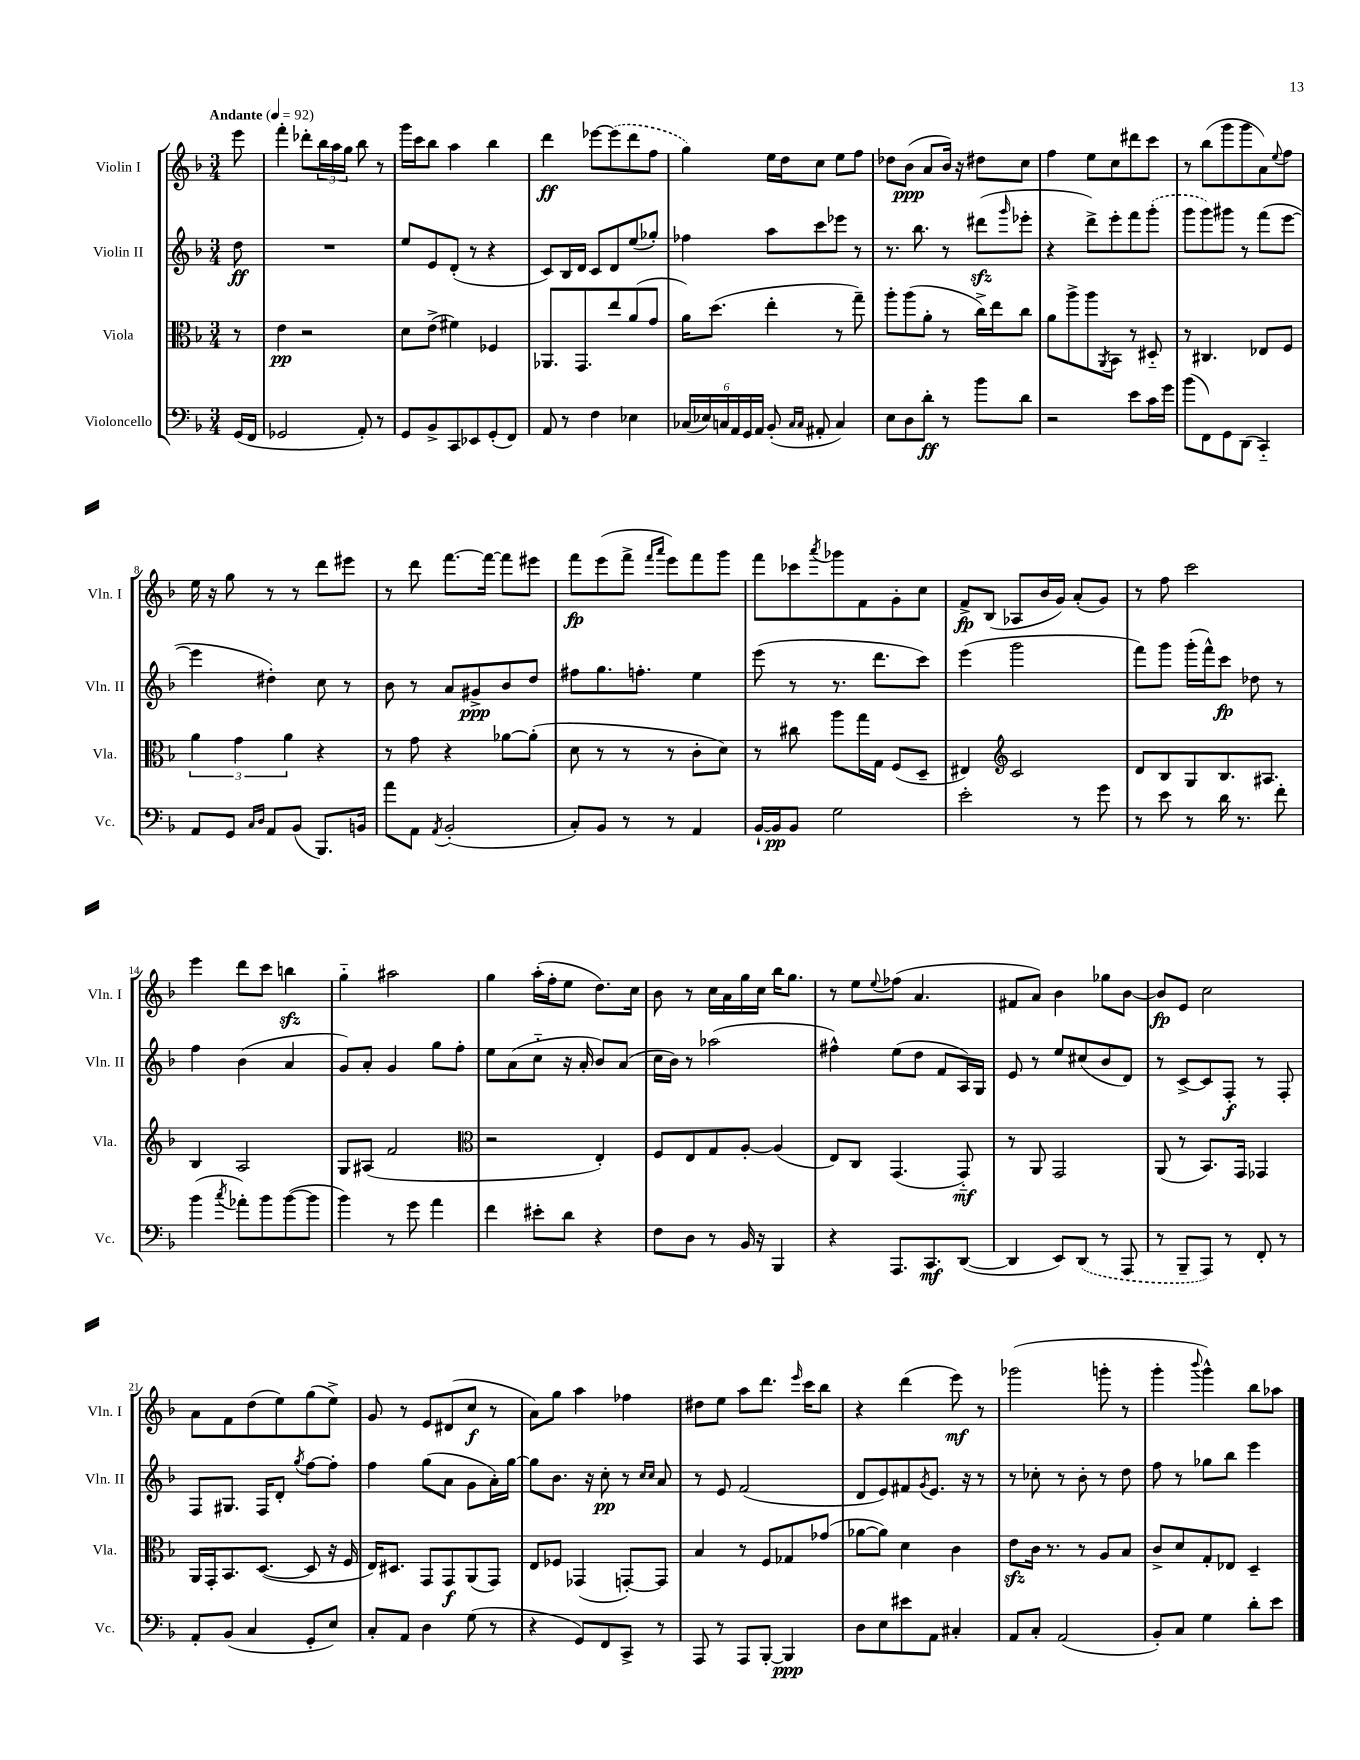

**kern	**dynam	**kern	**dynam	**kern	**dynam	**kern	**dynam
*part4	*part4	*part3	*part3	*part2	*part2	*part1	*part1
*staff4	*staff4	*staff3	*staff3	*staff2	*staff2	*staff1	*staff1
*I"Violoncello	*	*I"Viola	*	*I"Violin II	*	*I"Violin I	*
*I'Vc.	*	*I'Vla.	*	*I'Vln. II	*	*I'Vln. I	*
*clefF4	*	*clefC3	*	*clefG2	*	*clefG2	*
*k[b-]	*	*k[b-]	*	*k[b-]	*	*k[b-]	*
*M3/4	*	*M3/4	*	*M3/4	*	*M3/4	*
*MM92	*	*MM92	*	*MM92	*	*MM92	*
=	=	=	=	=	=	=	=
!	!	!	!	!	!	!LO:TX:a:B:t=Andante	!
(16GG/LL	.	8r	.	8dd\	ff	8eee\	.
16FF/JJ	.	.	.	.	.	.	.
=1	=1	=1	=1	=1	=1	=1	=1
2GG-X/	.	4e\	pp	2.r	.	4fff'\	.
.	.	2r	.	.	.	8ddd-X'\L	.
.	.	.	.	.	.	24bb-\L	.
.	.	.	.	.	.	24aa\	.
.	.	.	.	.	.	24gg\JJ	.
8AA'/)	.	.	.	.	.	8bb-\	.
8r	.	.	.	.	.	8r	.
=2	=2	=2	=2	=2	=2	=2	=2
8GG/L	.	8d\L	.	8ee/L	.	16ggg\LL	.
.	.	.	.	.	.	16ccc\J	.
8BB-^/	.	(8e^\J	.	8e/	.	8bb-\J	.
8CC/	.	4f#X\)	.	(8d'/J	.	4aa\	.
8EE-X/	.	.	.	8r	.	.	.
(8GG'/	.	4F-X/	.	4r	.	4bb-\	.
8FF/J)	.	.	.	.	.	.	.
=3	=3	=3	=3	=3	=3	=3	=3
8AA/	.	8.AA-X/L	.	8c/L)	.	4ddd\	ff
8r	.	.	.	16B-/L	.	.	.
.	.	8.GG/	.	16d/JJ	.	.	.
4F\	.	.	.	8c/L	.	[8eee-X\L	.
.	.	8ee/	.	8d/	.	(8eee-\]	.
4E-X\	.	(8a/	.	(8ee/	.	8ddd\	.
.	.	8g/J	.	8gg-X'/J)	.	8ff\J	.
=4	=4	=4	=4	=4	=4	=4	=4
(24C-X/LL	.	16a\KL)	.	4ff-X\	.	4gg\)	.
24E-X/)	.	.	.	.	.	.	.
.	.	(8.dd\J	.	.	.	.	.
24Cn/	.	.	.	.	.	.	.
24AA/	.	.	.	.	.	.	.
24GG/	.	.	.	.	.	.	.
24AA/JJ	.	.	.	.	.	.	.
(8BB-'/	.	4ee'\	.	8aa\L	.	16ee\LL	.
.	.	.	.	.	.	16dd\J	.
16qqC/LL	.	.	.	.	.	.	.
16qqC/JJ	.	.	.	.	.	.	.
8AA#X'/	.	.	.	8ccc\	.	8cc\J	.
4C/)	.	8r	.	8eee-X\J	.	8ee\L	.
.	.	8gg~\)	.	8r	.	8ff\J	.
=5	=5	=5	=5	=5	=5	=5	=5
8E\L	.	8aa'\L	.	8.r	.	8dd-X\L	.
8D\	.	(8aa\	.	.	.	(8b-\J	ppp
.	.	.	.	8.bb-\	.	.	.
8d'\J	ff	8a'\J	.	.	.	8a/L	.
8r	.	8r	.	8r	.	16b-/Jk)	.
.	.	.	.	.	.	16r	.
8b-\L	.	16cc^\LL)	.	(8ddd#Xzz\L	.	8dd#X\L	.
.	.	16ee\J	.	.	.	.	.
.	.	.	.	16qqggg/	.	.	.
8d\J	.	8cc\J	.	8eee-X'\J	.	8cc\J	.
=6	=6	=6	=6	=6	=6	=6	=6
2r	.	8a\L	.	4r	.	4ff\	.
.	.	8aa^\	.	.	.	.	.
.	.	8aa\	.	8ddd^\L)	.	8ee\L	.
.	.	8qAA/	.	.	.	.	.
.	.	8BB-\J	.	8eee'\	.	8cc\	.
8e\L	.	8r	.	8fff\	.	8ddd#X\	.
16c\L	.	8D#X/	.	(8ggg'\J	.	8ccc\J	.
16g\JJ	.	.	.	.	.	.	.
=7	=7	=7	=7	=7	=7	=7	=7
(8b-\L	.	8r	.	8ggg\L	.	8r	.
8FF\)	.	4.C#X/	.	8ggg\)	.	(8bb-\L	.
8GG\	.	.	.	8ggg#X\J	.	8ggg\	.
(8DD\J	.	.	.	8r	.	8ggg\	.
4CC/)	.	8E-X/L	.	(8fff\L	.	8a\)	.
.	.	.	.	.	.	8qqee/	.
.	.	8F/J	.	[8eee\J	.	8ff\J	.
!!LO:LB:g=z
=8	=8	=8	=8	=8	=8	=8	=8
8AA/L	.	6a\	.	4eee\]	.	16ee\	.
.	.	.	.	.	.	16r	.
8GG/J	.	.	.	.	.	8gg\	.
.	.	6g\	.	.	.	.	.
16qqC/LL	.	.	.	.	.	.	.
16qqD/JJ	.	.	.	.	.	.	.
8AA/L	.	.	.	4dd#X'\)	.	8r	.
.	.	6a\	.	.	.	.	.
(8BB-/J	.	.	.	.	.	8r	.
8.BBB-/L)	.	4r	.	8cc\	.	8ddd\L	.
.	.	.	.	8r	.	8eee#X\J	.
16BBn/Jk	.	.	.	.	.	.	.
=9	=9	=9	=9	=9	=9	=9	=9
8a\L	.	8r	.	8b-\	.	8r	.
8AA\J	.	8g\	.	8r	.	8ddd\	.
8qAA/	.	.	.	.	.	.	.
(2BB-'/	.	4r	.	8a/L	.	[8.fff\L	.
.	.	.	.	8g#X^/	ppp	.	.
.	.	.	.	.	.	16fff\Jk_	.
.	.	[8a-X\L	.	8b-/	.	8fff\L]	.
.	.	(8a-'\J]	.	8dd/J	.	8eee#X\J	.
=10	=10	=10	=10	=10	=10	=10	=10
8C'/L)	.	8d\	.	8ff#X\L	.	8fff\L	fp
8BB-/J	.	8r	.	8.gg\	.	(8eee\	.
8r	.	8r	.	.	.	8fff^\J	.
.	.	.	.	8.ffn'\J	.	.	.
.	.	.	.	.	.	16qqfff/LL	.
.	.	.	.	.	.	16qqaaa/JJ	.
8r	.	8r	.	.	.	8eee\L)	.
4AA/	.	8c'\L	.	4ee\	.	8fff\	.
.	.	8d\J)	.	.	.	8ggg\J	.
=11	=11	=11	=11	=11	=11	=11	=11
[16BB-`/LL	.	8r	.	(8eee\	.	8fff\L	.
16BB-/J]	pp	.	.	.	.	.	.
8BB-/J	.	8cc#X\	.	8r	.	8ccc-X\	.
.	.	.	.	.	.	8qaaa/	.
2G\	.	8aa\L	.	8.r	.	8ggg-X\	.
.	.	16gg\L	.	.	.	8f\	.
.	.	16G\JJ	.	8.ddd\L	.	.	.
.	.	(8F/L	.	.	.	8g'\	.
.	.	8D~/J	.	8ccc\J)	.	8cc\J	.
=12	=12	=12	=12	=12	=12	=12	=12
2e'\	.	4E#X/)	.	(4eee\	.	8f^/L	fp
.	.	.	.	.	.	(8B-/J	.
*	*	*clefG2	*	*	*	*	*
.	.	2c/	.	2ggg\	.	8A-X/L	.
.	.	.	.	.	.	16b-/L	.
.	.	.	.	.	.	16g/JJ)	.
8r	.	.	.	.	.	(8a'/L	.
8g\	.	.	.	.	.	8g/J)	.
=13	=13	=13	=13	=13	=13	=13	=13
8r	.	8d/L	.	8fff\L)	.	8r	.
8e\	.	8B-/	.	8ggg\J	.	8ff\	.
8r	.	8G/	.	(16ggg'\LL	.	2ccc\	.
.	.	.	.	16fff^^\J)	.	.	.
16d\	.	8.B-/	.	8ccc\J	fp	.	.
8.r	.	.	.	.	.	.	.
.	.	.	.	8dd-X\	.	.	.
.	.	8.A#X/J	.	.	.	.	.
8f'\	.	.	.	8r	.	.	.
!!LO:LB:g=z
=14	=14	=14	=14	=14	=14	=14	=14
(4b-\	.	4B-/	.	4ff\	.	4eee\	.
8qcc/	.	.	.	.	.	.	.
8a-X'\L)	.	2A/	.	(4b-\	.	8ddd\L	.
8b-\	.	.	.	.	.	8ccc\J	.
([8b-\	.	.	.	4a/	.	4bbnzz\	.
8b-\J]	.	.	.	.	.	.	.
=15	=15	=15	=15	=15	=15	=15	=15
4b-\)	.	8G/L	.	8g/L)	.	4gg\	.
.	.	(8A#X/J	.	8a'/J	.	.	.
8r	.	2f/	.	4g/	.	2aa#X\	.
8g\	.	.	.	.	.	.	.
4a\	.	.	.	8gg\L	.	.	.
.	.	.	.	8ff'\J	.	.	.
=16	=16	=16	=16	=16	=16	=16	=16
*	*	*clefC3	*	*	*	*	*
4f\	.	2r	.	8ee\L	.	4gg\	.
.	.	.	.	(8a\	.	.	.
8e#X'\L	.	.	.	8cc\J	.	(16aa'\LL	.
.	.	.	.	.	.	16ff'\J	.
8d\J	.	.	.	16r	.	8ee\J	.
.	.	.	.	16a'/	.	.	.
4r	.	4E'/)	.	8b-/L)	.	8.dd\L)	.
.	.	.	.	(8a/J	.	.	.
.	.	.	.	.	.	16cc\Jk	.
=17	=17	=17	=17	=17	=17	=17	=17
8F\L	.	8F/L	.	16cc\LL	.	8b-\	.
.	.	.	.	16b-\JJ)	.	.	.
8D\J	.	8E/	.	8r	.	8r	.
8r	.	8G/	.	(2aa-X\	.	16cc\LL	.
.	.	.	.	.	.	16a\	.
16BB-/	.	[8A'/J	.	.	.	16gg\	.
16r	.	.	.	.	.	16cc\JJ	.
4BBB-/	.	(4A/]	.	.	.	16bb-\KL	.
.	.	.	.	.	.	8.gg\J	.
=18	=18	=18	=18	=18	=18	=18	=18
4r	.	8E/L)	.	4ff#X^^\)	.	8r	.
.	.	8C/J	.	.	.	8ee\L	.
.	.	.	.	.	.	8qqee/	.
8.AAA/L	.	(4.GG/	.	(8ee\L	.	(8ff-X\J	.
.	.	.	.	8dd\J	.	4.a/	.
8.CC/	mf	.	.	.	.	.	.
.	.	.	.	8f/L	.	.	.
([8DD/J	.	8GG/)	mf	16A/L)	.	.	.
.	.	.	.	16G/JJ	.	.	.
=19	=19	=19	=19	=19	=19	=19	=19
4DD/]	.	8r	.	8e/	.	8f#X/L	.
.	.	8AA/	.	8r	.	8a/J)	.
8EE/L)	.	2GG/	.	8ee/L	.	4b-\	.
(8DD/J	.	.	.	(8cc#X/	.	.	.
8r	.	.	.	8b-/	.	8gg-X\L	.
8AAA/	.	.	.	8d/J)	.	[8b-\J	.
=20	=20	=20	=20	=20	=20	=20	=20
8r	.	(8AA/	.	8r	.	8b-/L]	fp
8BBB-~/L	.	8r	.	[8c^/L	.	8e/J	.
8AAA/J)	.	8.BB-/L)	.	8c/]	.	2cc\	.
8r	.	.	.	8F'/J	f	.	.
.	.	16GG/Jk	.	.	.	.	.
8FF'/	.	4GG-X/	.	8r	.	.	.
8r	.	.	.	8F'/	.	.	.
!!LO:LB:g=z
=21	=21	=21	=21	=21	=21	=21	=21
8AA'/L	.	16AA/LL	.	8F/L	.	8a\L	.
.	.	16GG'/J	.	.	.	.	.
(8BB-/J	.	8.BB-/	.	8.G#X/J	.	8f\	.
4C/	.	.	.	.	.	(8dd\	.
.	.	([8.D/J	.	16F/KL	.	.	.
.	.	.	.	8d'/J	.	8ee\)	.
.	.	.	.	8qgg/	.	.	.
8GG'/L	.	8D/]	.	[8ff\L	.	(8gg\	.
8E/J)	.	16r	.	8ff'\J]	.	8ee^\J)	.
.	.	16F/	.	.	.	.	.
=22	=22	=22	=22	=22	=22	=22	=22
8C'/L	.	16E/KL)	.	4ff\	.	8g/	.
.	.	8.D#X/J	.	.	.	.	.
8AA/J	.	.	.	.	.	8r	.
4D\	.	8GG/L	.	(8gg\L	.	8e/L	.
.	.	8GG/	f	8a\J	.	(8d#X/	.
(8G\	.	(8AA/	.	8g\L	.	8cc/J	f
8r	.	8GG/J)	.	16a'\L)	.	8r	.
.	.	.	.	[16gg\JJ	.	.	.
=23	=23	=23	=23	=23	=23	=23	=23
4r	.	8E/L	.	8gg\L]	.	8a\L)	.
.	.	8F-X/J	.	8.b-\J	.	8gg\J	.
8GG/L)	.	(4GG-X/	.	.	.	4aa\	.
.	.	.	.	16r	.	.	.
8FF/	.	.	.	8cc'\	pp	.	.
8CC^/J	.	[8GGn'/L)	.	8r	.	4ff-X\	.
.	.	.	.	16qqcc/LL	.	.	.
.	.	.	.	16qqcc/JJ	.	.	.
8r	.	8GG/J]	.	8a/	.	.	.
=24	=24	=24	=24	=24	=24	=24	=24
8AAA/	.	4B-/	.	8r	.	8dd#X\L	.
8r	.	.	.	8e/	.	8ee\J	.
8AAA/L	.	8r	.	(2f/	.	8aa\L	.
[8BBB-'/J	.	8F/L	.	.	.	8.ddd\J	.
4BBB-/]	ppp	8G-X/	.	.	.	.	.
.	.	.	.	.	.	16qqeee/	.
.	.	.	.	.	.	16ccc\KL	.
.	.	(8g-X/J	.	.	.	8bb-\J	.
=25	=25	=25	=25	=25	=25	=25	=25
8D\L	.	[8a-X\L	.	8d/L	.	4r	.
8E\	.	8a-\J])	.	8e/)	.	.	.
8e#X\	.	4d\	.	8f#X/	.	(4ddd\	.
.	.	.	.	8qg/	.	.	.
8AA\J	.	.	.	8.e/J	.	.	.
4C#X'/	.	4c\	.	.	.	8eee\)	mf
.	.	.	.	16r	.	.	.
.	.	.	.	8r	.	8r	.
=26	=26	=26	=26	=26	=26	=26	=26
8AA/L	.	8ezz\L	.	8r	.	(2ggg-X\	.
8C'/J	.	16c\Jk	.	8cc-X'\	.	.	.
.	.	8.r	.	.	.	.	.
(2AA/	.	.	.	8r	.	.	.
.	.	8r	.	8b-'\	.	.	.
.	.	8A/L	.	8r	.	8gggn'\	.
.	.	8B-/J	.	8dd\	.	8r	.
=27	=27	=27	=27	=27	=27	=27	=27
8BB-'/L)	.	8c^/L	.	8ff\	.	4ggg'\	.
8C/J	.	8d/	.	8r	.	.	.
.	.	.	.	.	.	8qqbbb-/	.
4G\	.	8G'/	.	8gg-X\L	.	4ggg^^\)	.
.	.	8E-X/J	.	8bb-\J	.	.	.
8d'\L	.	4D~/	.	4eee\	.	8bb-\L	.
8e\J	.	.	.	.	.	8aa-X\J	.
==	==	==	==	==	==	==	==
*-	*-	*-	*-	*-	*-	*-	*-
